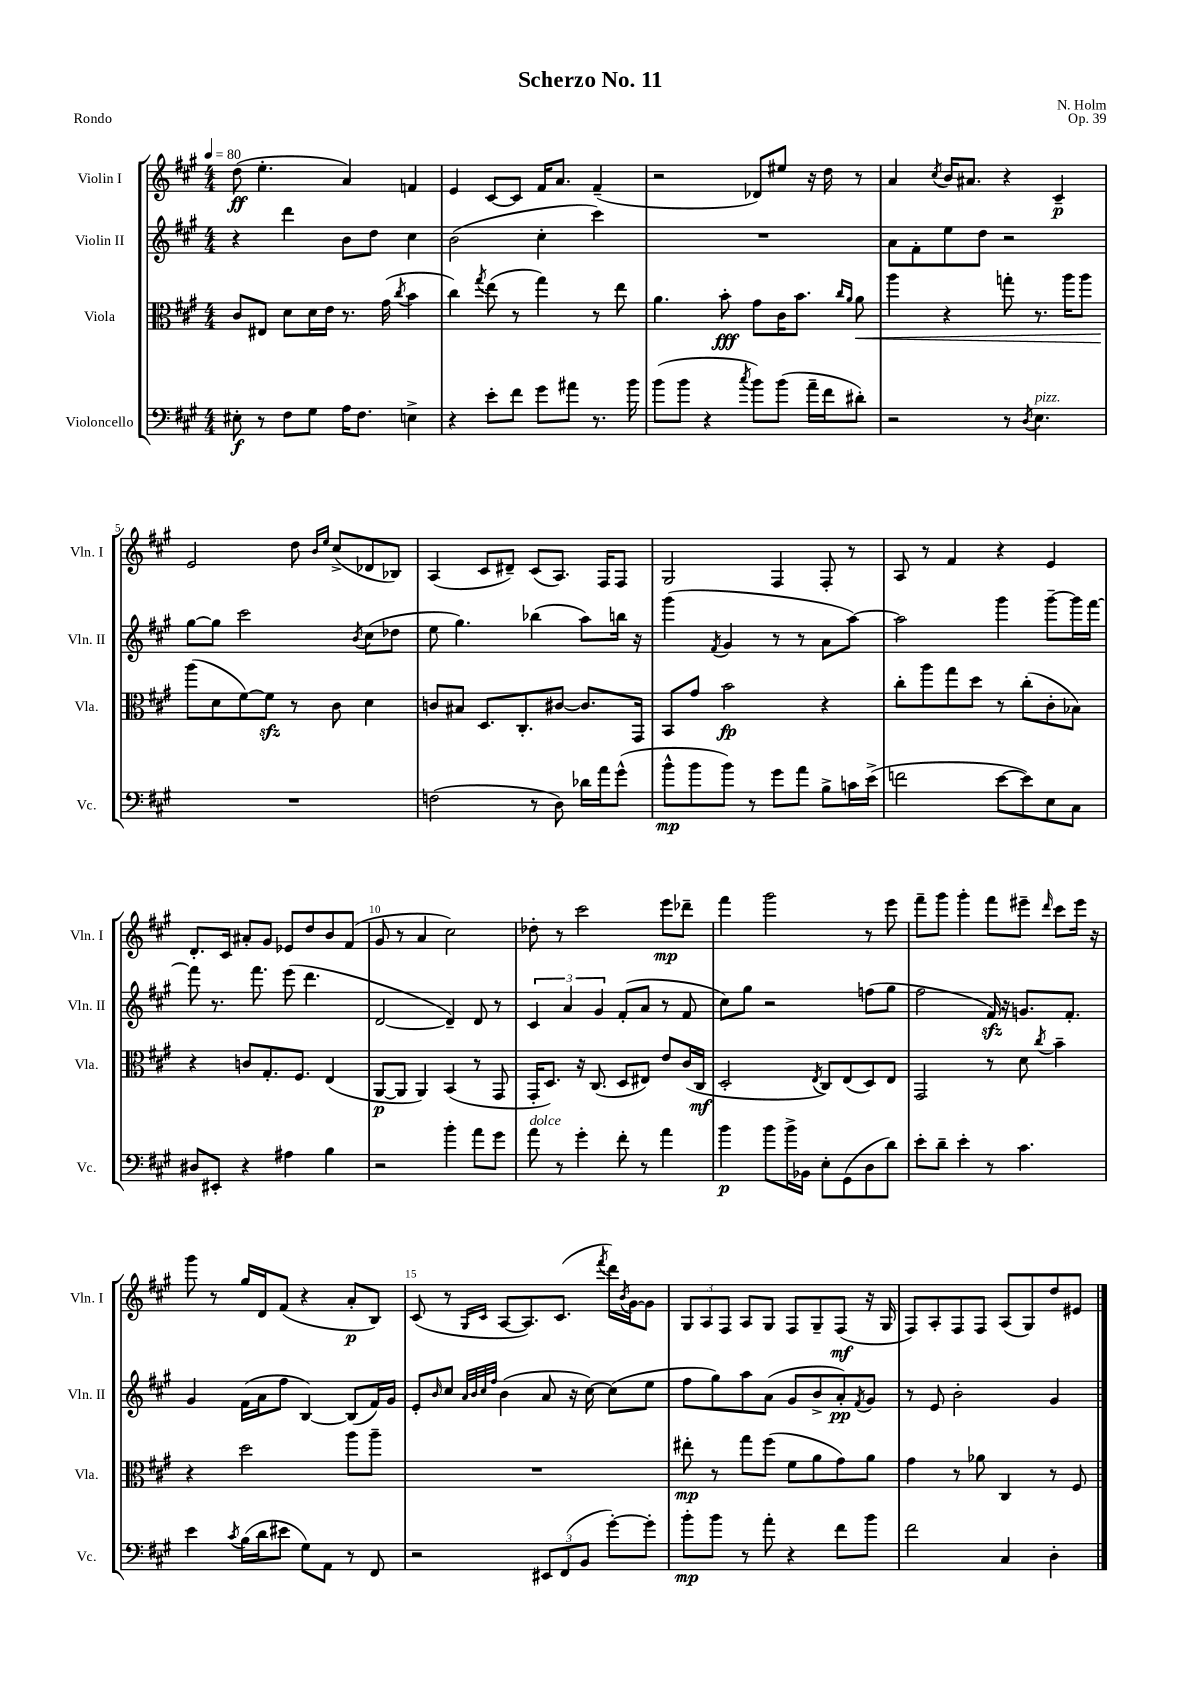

**kern	**dynam	**kern	**dynam	**kern	**dynam	**kern	**dynam
*part4	*part4	*part3	*part3	*part2	*part2	*part1	*part1
*staff4	*staff4	*staff3	*staff3	*staff2	*staff2	*staff1	*staff1
*I"Violoncello	*	*I"Viola	*	*I"Violin II	*	*I"Violin I	*
*I'Vc.	*	*I'Vla.	*	*I'Vln. II	*	*I'Vln. I	*
*clefF4	*	*clefC3	*	*clefG2	*	*clefG2	*
*k[f#c#g#]	*	*k[f#c#g#]	*	*k[f#c#g#]	*	*k[f#c#g#]	*
*M4/4	*	*M4/4	*	*M4/4	*	*M4/4	*
*MM80	*	*MM80	*	*MM80	*	*MM80	*
=1	=1	=1	=1	=1	=1	=1	=1
8E#X'\	f	8c#/L	.	4r	.	(8dd\	ff
8r	.	8E#X/J	.	.	.	4.ee'\	.
8F#\L	.	8d\L	.	4ddd\	.	.	.
8G#\J	.	16d\L	.	.	.	.	.
.	.	16e\JJ	.	.	.	.	.
16A\KL	.	8.r	.	8b\L	.	4a/)	.
8.F#\J	.	.	.	.	.	.	.
.	.	.	.	8dd\J	.	.	.
.	.	(16g#\	.	.	.	.	.
.	.	8qcc#/	.	.	.	.	.
4En^\	.	4b\	.	4cc#\	.	4fn/	.
=2	=2	=2	=2	=2	=2	=2	=2
4r	.	4cc#\)	.	(2b\	.	4e/	.
.	.	8qgg#/	.	.	.	.	.
8e'\L	.	(8ee\	.	.	.	[8c#/L	.
8f#\J	.	8r	.	.	.	8c#/J]	.
8g#\L	.	4gg#\)	.	4cc#'\	.	16f#/KL	.
.	.	.	.	.	.	8.a/J	.
8a#X\J	.	.	.	.	.	.	.
8.r	.	8r	.	4ccc#\)	.	(4f#~/	.
.	.	8ee\	.	.	.	.	.
16b\	.	.	.	.	.	.	.
=3	=3	=3	=3	=3	=3	=3	=3
(8b\L	.	4.a\	.	1r	.	2r	.
8b\J	.	.	.	.	.	.	.
4r	.	.	.	.	.	.	.
.	.	8b'\	fff	.	.	.	.
8qcc#/	.	.	.	.	.	.	.
8b\L)	.	8g#\L	.	.	.	8d-X/L)	.
(8b\J	.	16c#\K	.	.	.	8ee#X/J	.
.	.	8.b\J	.	.	.	.	.
16a~\LL	.	.	.	.	.	16r	.
16f#\J	.	.	.	.	.	16dd\	.
.	.	16qqcc#/LL	.	.	.	.	.
.	.	16qqa/JJ	.	.	.	.	.
!	!	!	!LO:HP:b	!	!	!	!
8d#X'\J)	.	8a\	<	.	.	8r	.
=4	=4	=4	=4	=4	=4	=4	=4
2r	.	4aa\	.	8a\L	.	4a/	.
.	.	.	.	8f#'\	.	.	.
.	.	.	.	.	.	8qcc#/	.
.	.	4r	.	8ee\	.	16b/KL	.
.	.	.	.	.	.	8.a#X/J	.
.	.	.	.	8dd\J	.	.	.
8r	.	8ggn'\	.	2r	.	4r	.
8qD/	.	.	.	.	.	.	.
!LO:TX:a:i:t=pizz.	!	!	!	!	!	!	!
4.E\	.	8.r	.	.	.	.	.
.	.	.	.	.	.	4c#~/	p
.	.	16aa\KL	.	.	.	.	.
.	.	8aa\J	.	.	.	.	.
!!LO:LB:g=z
=5	=5	=5	=5	=5	=5	=5	=5
1r	.	(8aa\L	.	[8gg#\L	.	2e/	.
.	.	8d\	[	8gg#\J]	.	.	.
.	.	[8f#\)	.	2ccc#\	.	.	.
.	.	8f#zz\J]	.	.	.	.	.
.	.	8r	.	.	.	8dd\	.
.	.	.	.	.	.	16qqb/LL	.
.	.	.	.	.	.	16qqee/JJ	.
.	.	8c#\	.	.	.	(8cc#^/L	.
.	.	.	.	8qb/	.	.	.
.	.	4d\	.	(8cc#\L	.	8d-X/	.
.	.	.	.	8dd-X\J	.	8B-X/J)	.
=6	=6	=6	=6	=6	=6	=6	=6
(2Fn\	.	8cn/L	.	8ee\	.	(4A/	.
.	.	8B#X/J	.	4.gg#\)	.	.	.
.	.	8.D/L	.	.	.	8c#/L	.
.	.	.	.	.	.	8d#X~/J)	.
.	.	8.C#'/	.	.	.	.	.
8r	.	.	.	(4bb-X\	.	(8c#/L	.
8D\)	.	[8c#X/J	.	.	.	8.A/J)	.
16d-X\LL	.	8.c#/L]	.	8aa\L)	.	.	.
16a\J	.	.	.	.	.	16F#/KL	.
(8g#^^\J	.	.	.	16bbn\Jk	.	8F#/J	.
.	.	16GG#/Jk	.	16r	.	.	.
=7	=7	=7	=7	=7	=7	=7	=7
8b^^\L	mp	8BB/L	.	(4ggg#\	.	2G#/	.
8b\	.	8g#/J	.	.	.	.	.
.	.	.	.	8qf#/	.	.	.
8b\J)	.	2b\	fp	4g#/	.	.	.
8r	.	.	.	.	.	.	.
8g#\L	.	.	.	8r	.	4F#/	.
8a\J	.	.	.	8r	.	.	.
8B^\L	.	4r	.	8a\L	.	8F#'/	.
16cn\L	.	.	.	[8aa\J)	.	8r	.
(16e^\JJ	.	.	.	.	.	.	.
=8	=8	=8	=8	=8	=8	=8	=8
2fn\	.	8cc#'\L	.	2aa\]	.	8A/	.
.	.	8aa\	.	.	.	8r	.
.	.	8gg#\	.	.	.	4f#/	.
.	.	8dd\J	.	.	.	.	.
[8e\L	.	8r	.	4ggg#\	.	4r	.
8e\])	.	(8cc#'\L	.	.	.	.	.
8E\	.	8c#'\	.	[8ggg#~\L	.	4e/	.
8C#\J	.	8B-X\J)	.	16ggg#\L]	.	.	.
.	.	.	.	[16fff#\JJ	.	.	.
!!LO:LB:g=z
=9	=9	=9	=9	=9	=9	=9	=9
8D#X/L	.	4r	.	8fff#\]	.	8.d'/L	.
8EE#X'/J	.	.	.	8.r	.	.	.
.	.	.	.	.	.	16c#/Jk	.
4r	.	8cn/L	.	.	.	8a#X'/L	.
.	.	.	.	8.fff#\	.	.	.
.	.	8.G#'/	.	.	.	8g#/J	.
4A#X\	.	.	.	(8eee\	.	8e-X/L	.
.	.	8.F#/J	.	.	.	.	.
.	.	.	.	4.ddd\	.	8dd/	.
4B\	.	(4E/	.	.	.	8b/	.
.	.	.	.	.	.	(8f#/J	.
=10	=10	=10	=10	=10	=10	=10	=10
2r	.	[8AA/L	p	[2d/	.	8g#/	.
.	.	8AA/J]	.	.	.	8r	.
.	.	4AA/)	.	.	.	4a/	.
4b'\	.	(4BB/	.	4d~/])	.	2cc#\)	.
8a\L	.	8r	.	8d/	.	.	.
8g#\J	.	8GG#/	.	8r	.	.	.
=11	=11	=11	=11	=11	=11	=11	=11
!LO:TX:a:i:t=dolce	!	!	!	!	!	!	!
8a\	.	16GG#'/KL	.	6c#/	.	8dd-X'\	.
.	.	8.D/J)	.	.	.	.	.
8r	.	.	.	.	.	8r	.
.	.	.	.	6a/	.	.	.
4g#'\	.	16r	.	.	.	2ccc#\	.
.	.	(8.C#/	.	.	.	.	.
.	.	.	.	6g#/	.	.	.
8f#'\	.	8D/L	.	(8f#'/L	.	.	.
8r	.	8E#X/J)	.	8a/J	.	.	.
4a\	.	8e/L	.	8r	.	8eee\L	mp
.	.	(16c#/L	.	8f#/	.	8ddd-X~\J	.
.	.	16C#/JJ	mf	.	.	.	.
=12	=12	=12	=12	=12	=12	=12	=12
4b\	p	2D'/	.	8cc#\L)	.	4fff#\	.
.	.	.	.	8gg#\J	.	.	.
8b\L	.	.	.	2r	.	2ggg#\	.
16b^\L	.	.	.	.	.	.	.
16BB-X\JJ	.	.	.	.	.	.	.
.	.	8qE/	.	.	.	.	.
8E'\L	.	8C#/L)	.	.	.	.	.
(8GG#\	.	(8E/	.	.	.	.	.
8D\	.	8D/)	.	(8ffn\L	.	8r	.
8d\J)	.	8E/J	.	8gg#\J	.	8eee\	.
=13	=13	=13	=13	=13	=13	=13	=13
8e'\L	.	2GG#/	.	2ff#\	.	8fff#~\L	.
8d~\J	.	.	.	.	.	8ggg#\J	.
4e'\	.	.	.	.	.	4ggg#'\	.
8r	.	8r	.	16f#zz/)	.	8fff#\L	.
.	.	.	.	16r	.	.	.
4.c#\	.	8d\	.	8.gn/L	.	8eee#X~\J	.
.	.	8qcc#/	.	.	.	16qqddd/	.
.	.	4b~\	.	.	.	8ccc#\L	.
.	.	.	.	8.f#'/J	.	.	.
.	.	.	.	.	.	16eee#\Jk	.
.	.	.	.	.	.	16r	.
!!LO:LB:g=z
=14	=14	=14	=14	=14	=14	=14	=14
4e\	.	4r	.	4g#/	.	8ggg#\	.
.	.	.	.	.	.	8r	.
8qc#/	.	.	.	.	.	.	.
(16B\LL	.	2dd\	.	(16f#\LL	.	16gg#/LL	.
16d\J	.	.	.	16a\J	.	16d/J	.
8e#X\J	.	.	.	8ff#\J	.	(8f#/J	.
8G#\L)	.	.	.	[4B/)	.	4r	.
8AA\J	.	.	.	.	.	.	.
8r	.	8aa\L	.	(8B/L]	.	8a'/L	p
8FF#/	.	8aa~\J	.	16f#/L)	.	8B/J)	.
.	.	.	.	16g#/JJ	.	.	.
=15	=15	=15	=15	=15	=15	=15	=15
2r	.	1r	.	8e'/L	.	(8c#/	.
.	.	.	.	16qqb/	.	.	.
.	.	.	.	8cc#/J	.	8r	.
.	.	.	.	32qqa/LLL	.	.	.
.	.	.	.	32qqb/	.	.	.
.	.	.	.	32qqcc#/	.	16qqG#/LL	.
.	.	.	.	32qqff#/JJJ	.	16qqc#/JJ	.
.	.	.	.	(4b\	.	[8A/L	.
.	.	.	.	.	.	8.A/])	.
12EE#X/L	.	.	.	8a/	.	.	.
.	.	.	.	.	.	(8.c#/J	.
(12FF#/	.	.	.	.	.	.	.
.	.	.	.	16r	.	.	.
12BB/J	.	.	.	.	.	.	.
.	.	.	.	[16cc#\)	.	.	.
.	.	.	.	.	.	8qfff#/	.
[8g#'\L)	.	.	.	(8cc#\L]	.	16ddd\LL)	.
.	.	.	.	.	.	8qb/	.
.	.	.	.	.	.	[16g#\J	.
8g#'\J]	.	.	.	8ee\J	.	8g#\J]	.
=16	=16	=16	=16	=16	=16	=16	=16
8b'\L	mp	8ee#X'\	mp	8ff#\L	.	12G#/L	.
.	.	.	.	.	.	12A/	.
8b\J	.	8r	.	8gg#\)	.	.	.
.	.	.	.	.	.	12F#/J	.
8r	.	8gg#\L	.	8aa\	.	8A/L	.
8a'\	.	(8ff#\J	.	(8a\J	.	8G#/J	.
4r	.	8f#\L	.	8g#/L	.	8F#/L	.
.	.	8a\	.	8b^/	.	8G#~/	.
8f#\L	.	8g#\)	.	8a'/)	pp	(8F#/J	mf
.	.	.	.	8qf#/	.	.	.
8b\J	.	8a\J	.	8g#/J	.	16r	.
.	.	.	.	.	.	16G#/	.
=17	=17	=17	=17	=17	=17	=17	=17
2f#\	.	4g#\	.	8r	.	8F#/L)	.
.	.	.	.	8e/	.	8A'/	.
.	.	8r	.	2b'\	.	8F#/	.
.	.	8a-X\	.	.	.	8F#/J	.
4C#/	.	4C#/	.	.	.	(8A/L	.
.	.	.	.	.	.	8G#/)	.
4D'\	.	8r	.	4g#/	.	8dd/	.
.	.	8F#/	.	.	.	8e#X/J	.
==	==	==	==	==	==	==	==
*-	*-	*-	*-	*-	*-	*-	*-
